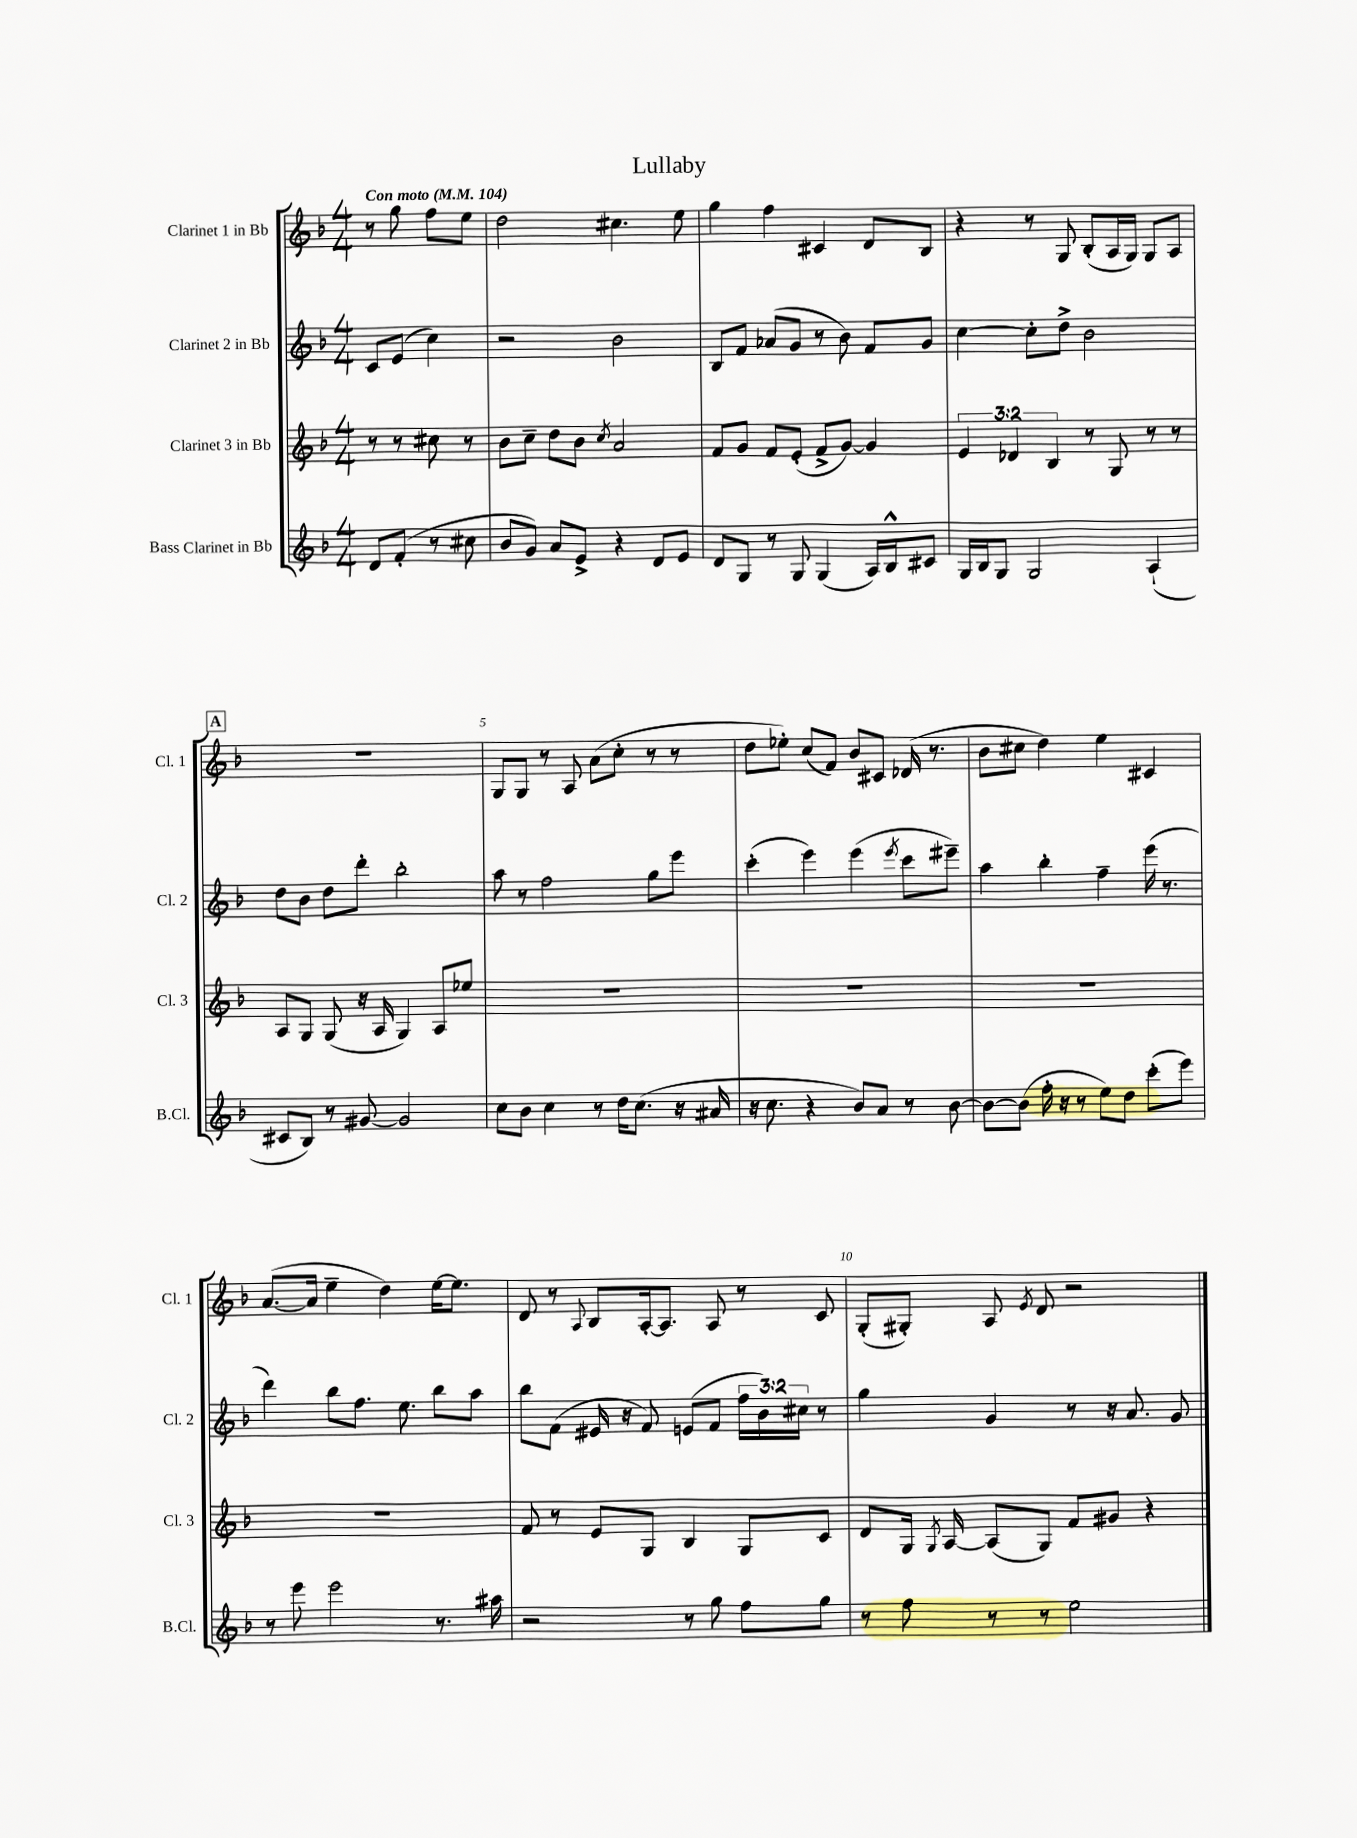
\header { title = "Lullaby" }
<<
\new StaffGroup <<
\new Staff = "s0" \with { instrumentName = "Clarinet 1 in Bb" shortInstrumentName = "Cl. 1" } {
    \clef treble \key f \major \numericTimeSignature \time 4/4 \partial 2 \tempo "Con moto" 4 = 104
    \autoBeamOff r8 g''8 f''8[ e''8] |
    d''2 cis''4. e''8 |
    g''4 f''4 cis'4 d'8[ bes8] |
    r4 r8 g8 bes8[-.( a16 g16]) g8[ a8] |
    \mark \markup { \box "A" } r1 |
    g8[ g8] r8 a8 a'8[( c''8]-. r8 r8 |
    d''8[ ees''8]-.) c''8[( f'8]) bes'8[ cis'8] des'16( r8. |
    bes'8[ cis''8] d''4) e''4 cis'4 |
    a'8.[~( a'16] e''4-- d''4) e''16[~ e''8.] |
    d'8 r8 \appoggiatura { a8 } bes8[ a16~-. a8.] a8 r8 c'8 |
    g8[-.( gis8]-.) a8 \acciaccatura { e'8 } d'8 r2 \bar "|." |
}
\new Staff = "s1" \with { instrumentName = "Clarinet 2 in Bb" shortInstrumentName = "Cl. 2" } {
    \clef treble \key f \major \numericTimeSignature \time 4/4 \override Staff.TupletNumber.text = #tuplet-number::calc-fraction-text \partial 2
    \autoBeamOff c'8[ e'8]( c''4) |
    r2 bes'2 |
    bes8[ f'8] aes'8[( g'8] r8 bes'8) f'8[ g'8] |
    c''4~ c''8[-. d''8]-> bes'2 |
    \mark \markup { \box "A" } d''8[ bes'8] d''8[ d'''8]-. bes''2-. |
    a''8 r8 f''2 g''8[ e'''8] |
    c'''4-.( e'''4) e'''4( \acciaccatura { e'''8 } c'''8[ eis'''8]--) |
    a''4 bes''4-. f''4-- e'''16( r8. |
    d'''4) bes''8[ f''8.] e''8. bes''8[ a''8] |
    bes''8[ f'8]( eis'16 r16 f'8) e'8[( f'8] \tuplet 3/2 { f''16[ bes'16) cis''16] } r8 |
    g''4 g'4 r8 r16 a'8. g'8 \bar "|." |
}
\new Staff = "s2" \with { instrumentName = "Clarinet 3 in Bb" shortInstrumentName = "Cl. 3" } {
    \clef treble \key f \major \numericTimeSignature \time 4/4 \override Staff.TupletNumber.text = #tuplet-number::calc-fraction-text \partial 2
    \autoBeamOff r8 r8 cis''8 r8 |
    bes'8[ c''8]-- d''8[ bes'8] \acciaccatura { c''8 } a'2 |
    f'8[ g'8] f'8[ e'8]-.( f'8[-> g'8]~) g'4 |
    \tuplet 3/2 { e'4 des'4 bes4 } r8 g8 r8 r8 |
    \mark \markup { \box "A" } a8[ g8] g8( r16 a16 g4) a8[ ees''8] |
    R1 |
    R1 |
    R1 |
    R1 |
    f'8 r8 e'8[ g8] bes4 g8[ c'8] |
    d'8[ g16] \acciaccatura { g8 } a16~ a8[( g8]) f'8[ gis'8] r4 \bar "|." |
}
\new Staff = "s3" \with { instrumentName = "Bass Clarinet in Bb" shortInstrumentName = "B.Cl." } {
    \clef treble \key f \major \numericTimeSignature \time 4/4 \partial 2
    \autoBeamOff d'8[ f'8]-.( r8 cis''8 |
    bes'8[ g'8]) a'8[ e'8]-> r4 d'8[ e'8] |
    d'8[ g8] r8 g8 g4( a16[) bes16-^ cis'8] |
    g16[ bes16 g8] g2 a4-!( |
    \mark \markup { \box "A" } cis'8[ bes8]) r8 gis'8~ gis'2 |
    c''8[ bes'8] c''4 r8 d''16[ c''8.]( r16 ais'16 |
    r16 c''8. r4 bes'8[) a'8] r8 bes'8~ |
    bes'8[~ bes'8]( f''16-. r16 r8 e''8[) d''8] c'''8[-.( e'''8]) |
    r8 e'''8 e'''2 r8. ais''16 |
    r2 r8 g''8 f''8[ g''8] |
    r8 f''8 r8 r8 e''2 \bar "|." |
}
>>
>>
\layout { \context { \Score \override BarNumber.break-visibility = ##(#f #t #t) barNumberVisibility = #(every-nth-bar-number-visible 5) } }
